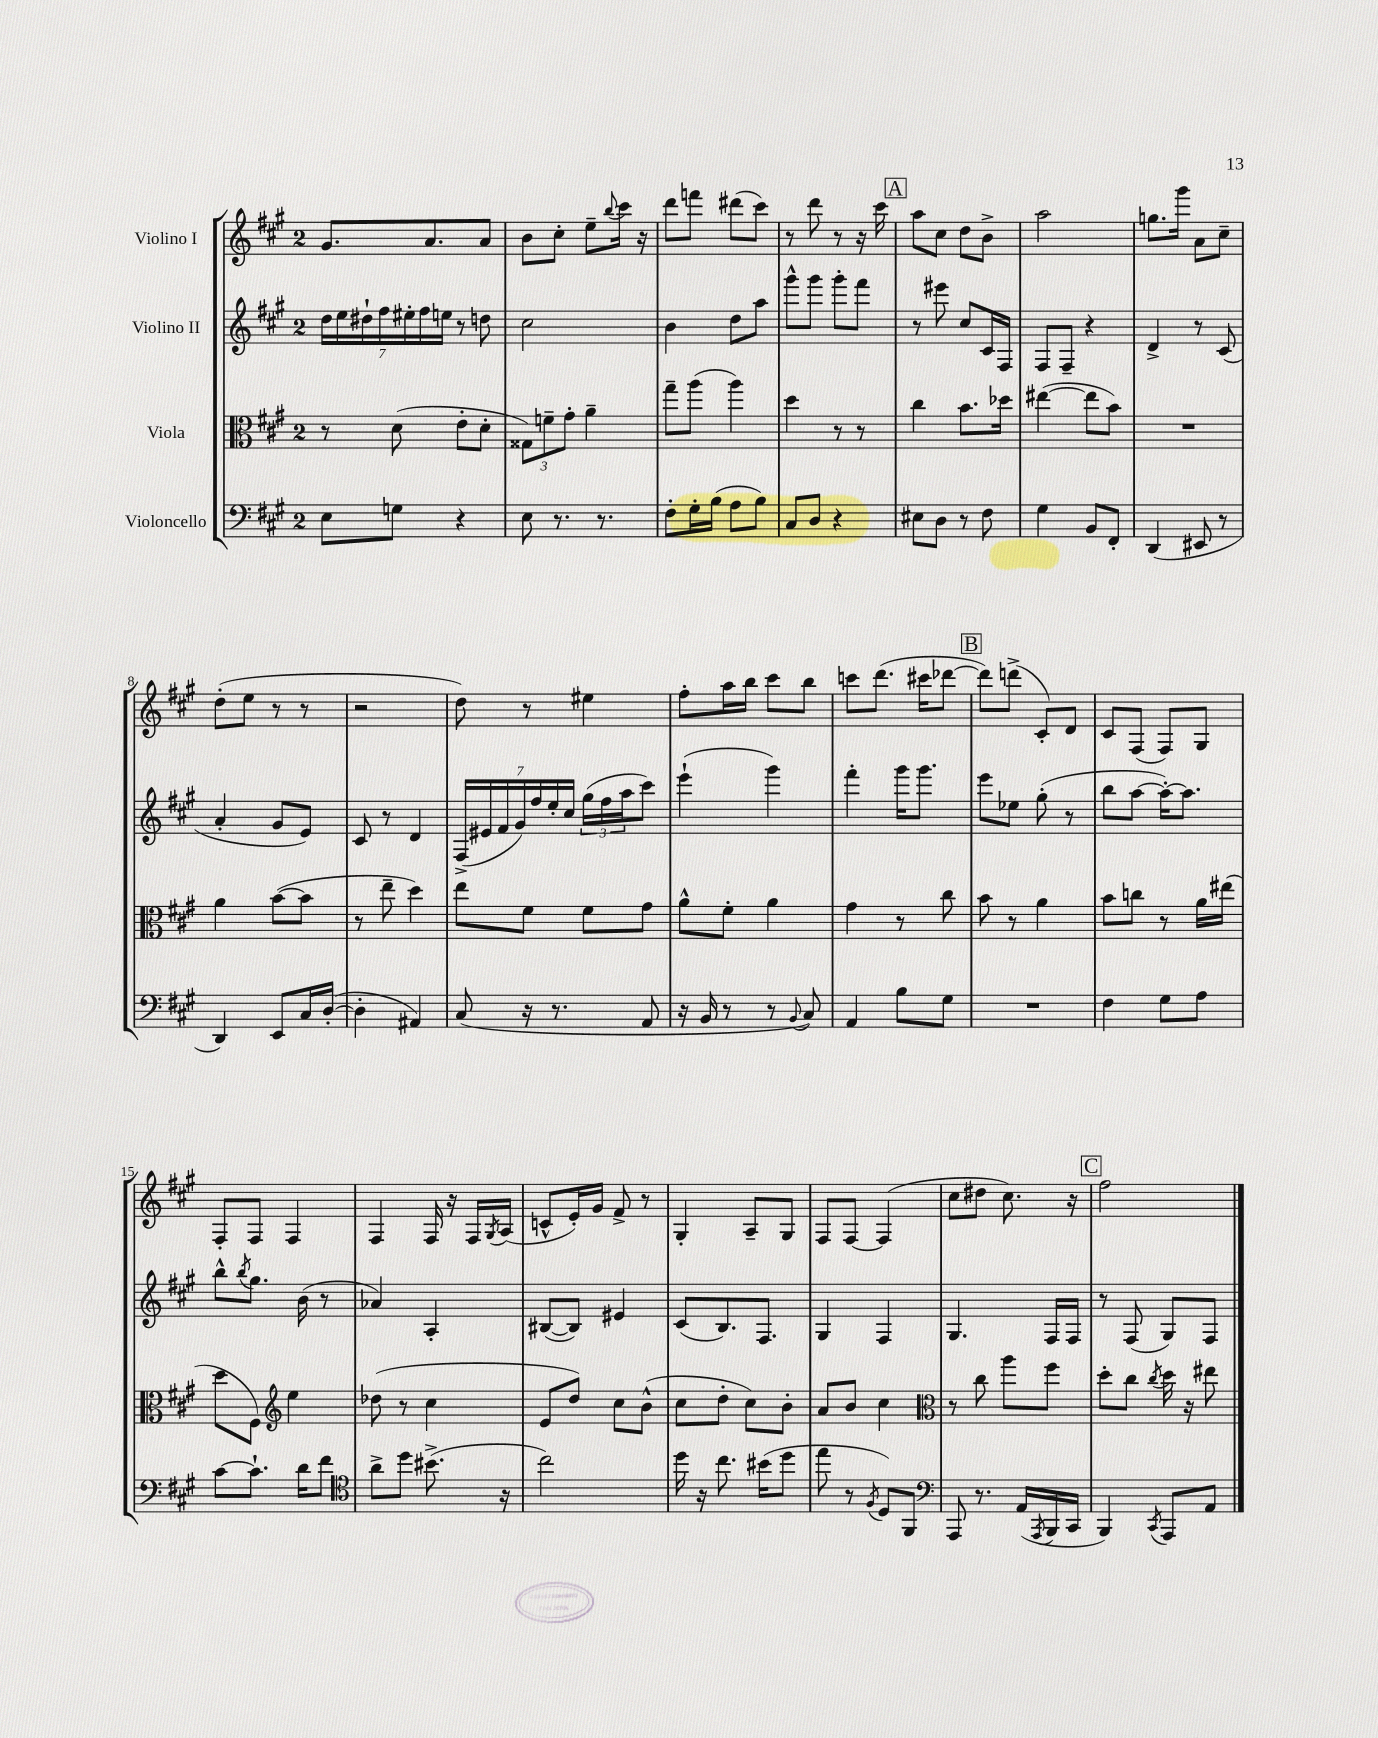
<<
\new StaffGroup <<
\new Staff = "s0" \with { instrumentName = "Violino I" } {
    \clef treble \key a \major \once \override Staff.TimeSignature.style = #'single-digit \time 2/4
    gis'8. a'8. a'8 |
    b'8 cis''8-. e''8-- \appoggiatura { b''8 } cis'''16 r16 |
    d'''8 f'''8 dis'''8( cis'''8) |
    r8 d'''8 r8 r16 cis'''16 |
    \mark \markup { \box "A" } a''8 cis''8 d''8 b'8-> |
    a''2 |
    g''8. gis'''16 a'8 cis''8-- |
    d''8-.( e''8 r8 r8 |
    r2 |
    d''8) r8 eis''4 |
    fis''8-. a''16 b''16 cis'''8 b''8 |
    c'''8 d'''8.( cis'''16 des'''8~ |
    \mark \markup { \box "B" } des'''8) d'''8->( cis'8-.) d'8 |
    cis'8 fis8( fis8) gis8 |
    fis8-. fis8 fis4 |
    fis4 fis16 r16 fis16 \acciaccatura { gis8 } a16( |
    c'8-^ e'16-.) gis'16 fis'8-> r8 |
    gis4-. a8-- gis8 |
    fis8 fis8~ fis4( |
    cis''8 dis''8 cis''8.) r16 |
    \mark \markup { \box "C" } fis''2 \bar "|." |
}
\new Staff = "s1" \with { instrumentName = "Violino II" } {
    \clef treble \key a \major \once \override Staff.TimeSignature.style = #'single-digit \time 2/4
    \tuplet 7/4 { d''16 e''16 dis''16-! fis''16 eis''16-. fis''16 e''16 } r8 d''8 |
    cis''2 |
    b'4 d''8 a''8 |
    gis'''8-^ gis'''8 gis'''8-. fis'''8 |
    \mark \markup { \box "A" } r8 eis'''8 cis''8 cis'16 fis16 |
    fis8 fis8-- r4 |
    d'4-> r8 cis'8( |
    a'4-. gis'8 e'8) |
    cis'8 r8 d'4 |
    \tuplet 7/4 { fis16->( eis'16 fis'16 gis'16) fis''16 e''16-. cis''16 } \tuplet 3/2 { gis''16( fis''16 a''16 } cis'''8) |
    e'''4-!( gis'''4) |
    fis'''4-. gis'''16 gis'''8. |
    \mark \markup { \box "B" } e'''8 ees''8 gis''8-.( r8 |
    b''8 a''8~ a''16~-.) a''8. |
    b''8-^ \acciaccatura { b''8 } gis''8. b'16( r8 |
    aes'4) a4-. |
    bis8~( bis8) eis'4 |
    cis'8( b8.) fis8. |
    gis4 fis4 |
    gis4. fis16 fis16 |
    \mark \markup { \box "C" } r8 fis8( gis8) fis8 \bar "|." |
}
\new Staff = "s2" \with { instrumentName = "Viola" } {
    \clef alto \key a \major \once \override Staff.TimeSignature.style = #'single-digit \time 2/4
    r8 d'8( e'8-. d'8-. |
    \tuplet 3/2 { gisis8) f'8-- gis'8-. } a'4-- |
    gis''8-- a''8( a''4) |
    d''4 r8 r8 |
    \mark \markup { \box "A" } cis''4 b'8. des''16 |
    eis''4~( eis''8 b'8) |
    R2 |
    a'4 b'8~( b'8 |
    r8 e''8-- d''4) |
    e''8 fis'8 fis'8 gis'8 |
    a'8-^ fis'8-. a'4 |
    gis'4 r8 cis''8 |
    \mark \markup { \box "B" } b'8 r8 a'4 |
    b'8 c''8 r8 a'16 eis''16( |
    d''8 fis8) \clef treble e''4 |
    des''8( r8 cis''4 |
    e'8 d''8) cis''8 b'8-^( |
    cis''8 d''8-. cis''8) b'8-. |
    a'8 b'8 cis''4 |
    \clef alto r8 cis''8 a''8 fis''8 |
    \mark \markup { \box "C" } d''8-. cis''8 \acciaccatura { cis''8 } d''16 r16 eis''8 \bar "|." |
}
\new Staff = "s3" \with { instrumentName = "Violoncello" } {
    \clef bass \key a \major \once \override Staff.TimeSignature.style = #'single-digit \time 2/4
    e8 g8 r4 |
    e8 r8. r8. |
    fis8-. gis16-. b16( a8 b8) |
    cis8 d8 r4 |
    \mark \markup { \box "A" } eis8 d8 r8 fis8 |
    gis4 b,8 fis,8-. |
    d,4( eis,8 r8 |
    d,4) e,8 cis16 d16~-.( |
    d4-. ais,4) |
    cis8( r16 r8. a,8 |
    r16 b,16 r8 r8 \appoggiatura { b,8 } cis8) |
    a,4 b8 gis8 |
    \mark \markup { \box "B" } R2 |
    fis4 gis8 a8 |
    cis'8~ cis'8.-! d'16 fis'8 |
    \clef tenor a'8-> d''8 bis'8.->( r16 |
    cis''2) |
    d''16 r16 cis''8. bis'16( d''8 |
    e''8 r8 \acciaccatura { fis8 } d8) fis,8 |
    \clef bass a,,8 r8. a,16( \acciaccatura { a,,8 } b,,16 cis,16 |
    \mark \markup { \box "C" } b,,4) \acciaccatura { cis,8 } a,,8 a,8 \bar "|." |
}
>>
>>
